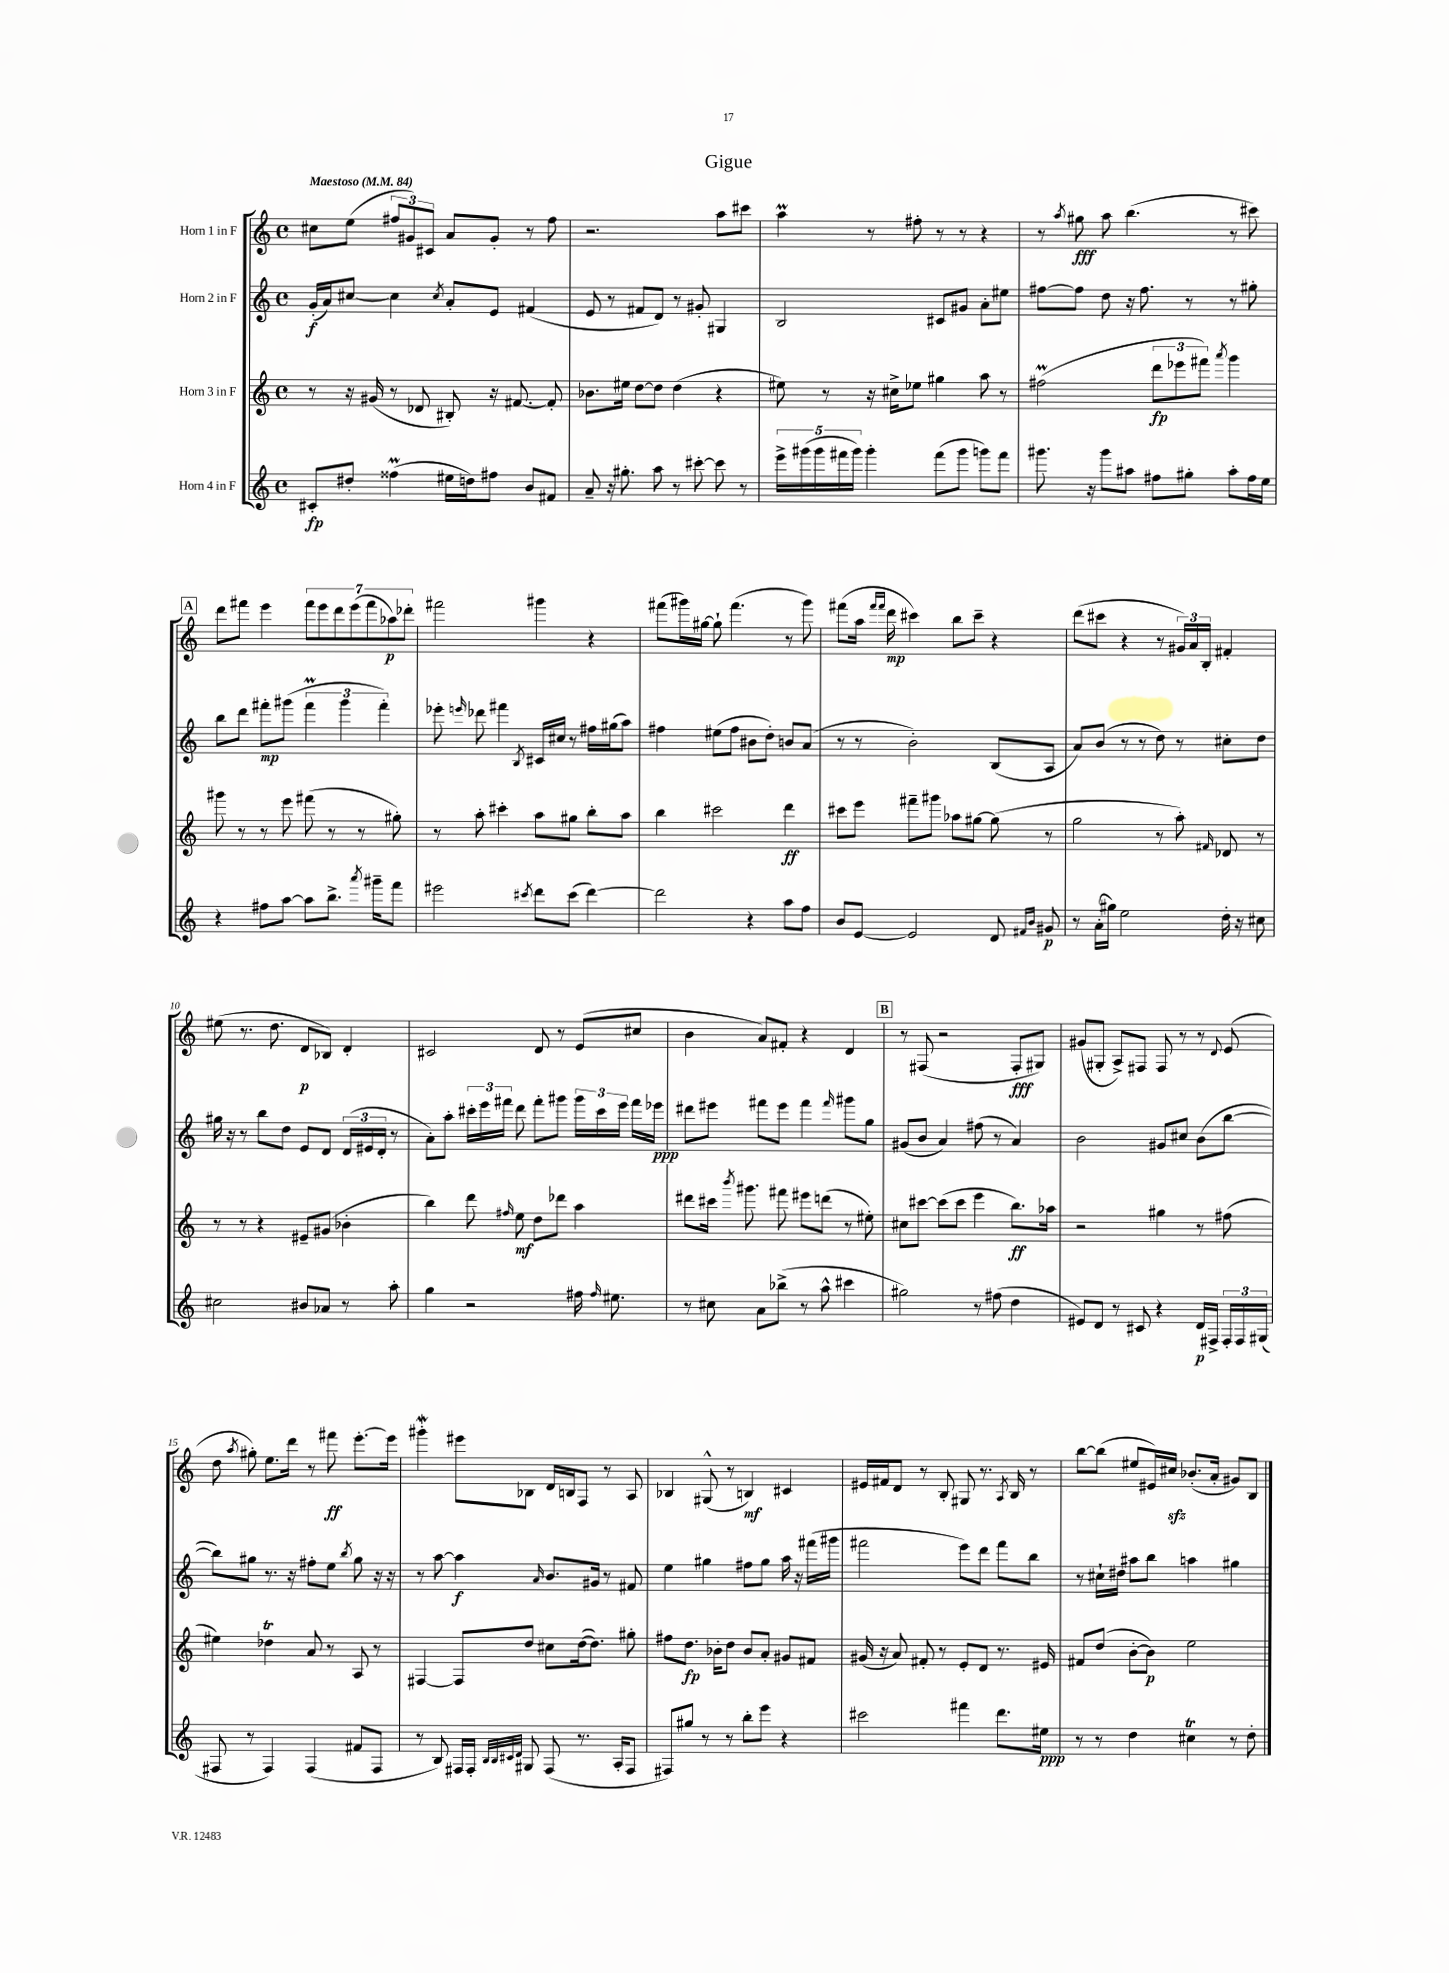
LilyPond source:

\header { title = "Gigue" }
<<
\new StaffGroup <<
\new Staff = "s0" \with { instrumentName = "Horn 1 in F" } {
    \clef treble \key c \major \defaultTimeSignature \time 4/4 \tempo "Maestoso" 4 = 84
    \autoBeamOff cis''8[ e''8]( \tuplet 3/2 { fis''8[ gis'8) cis'8] } a'8[ gis'8]-. r8 fis''8 |
    r2. a''8[ cis'''8] |
    a''4\prall r8 fis''8-. r8 r8 r4 |
    r8 \acciaccatura { a''8 } gis''8\fff a''8 b''4.( r8 cis'''8) |
    \mark \markup { \box "A" } d'''8[ fis'''8] e'''4 \tuplet 7/4 { fis'''8[ e'''8 d'''8 e'''8( fis'''8 aes''8\p) des'''8]-. } |
    fis'''2 gis'''4 r4 |
    fis'''8[( gis'''16) gis''16]~ gis''8-! fis'''4.( r8 gis'''8) |
    fis'''8[( a''16] \grace { fis'''16[ fis'''16] } d'''16\mp cis'''4) b''8[ cis'''8]-- r4 |
    d'''8[( cis'''8] r4 r8 \tuplet 3/2 { gis'16[) a'16 b16]-. } fis'4-. |
    eis''8( r8. d''8. d'8[\p bes8]) d'4-. |
    cis'2 d'8 r8 e'8[( cis''8] |
    b'4 a'8[) fis'8]-. r4 d'4 |
    \mark \markup { \box "B" } r8 fis8( r2 fis8[-.\fff gis8]) |
    gis'8[( gis8]-. a8[->) fis8] fis8 r8 r8 \appoggiatura { d'8 } e'8( |
    d''8 \acciaccatura { a''8 } gis''8-.) e''8.[ d'''16] r8 fis'''8\ff e'''8.[~-. e'''16] |
    gis'''4-.\mordent eis'''8[ bes8] d'16[ b16 f8] r8 a8 |
    bes4 gis8-^( r8 b4\mf) cis'4 |
    eis'16[ fis'16 d'8] r8 b8-. gis8 r8. \acciaccatura { a8 } b16 r8 |
    b''8[~ b''8]( eis''8[ eis'16) cis''16]\sfz bes'8.[-.( a'16]-. gis'8[) b8] \bar "|." |
}
\new Staff = "s1" \with { instrumentName = "Horn 2 in F" } {
    \clef treble \key c \major \defaultTimeSignature \time 4/4
    \autoBeamOff g'16[-.\f( a'16) cis''8]~ cis''4 \acciaccatura { cis''8 } a'8[-. e'8] fis'4( |
    e'8 r8 fis'8[ d'8]) r8 gis'8-. gis4 |
    b2 cis'8[ gis'8] a'8[-. eis''8] |
    fis''8[~ fis''8] d''8 r16 fis''8. r8 r8 gis''8-. |
    \mark \markup { \box "A" } b''8[ d'''8] fis'''8[-.\mp gis'''8]( \tuplet 3/2 { fis'''4\prall gis'''4 fis'''4-.) } |
    ees'''8-. \grace { e'''16 } des'''8 fis'''4 \acciaccatura { b8 } cis'16[ cis''16] r8 fis''16[ gis''16( a''8]) |
    fis''4 eis''8[( fis''8] bis'8[ d''8]-.) b'8[ a'8]( |
    r8 r8 b'2-.) b8[( a8] |
    a'8[) b'8]( r8 r8 d''8) r8 cis''8[-. d''8] |
    gis''16 r16 r8 b''8[ d''8] e'8[ d'8] \tuplet 3/2 { d'16[( eis'16 d'16]-. } r8 |
    a'8[-.) a''8]-. \tuplet 3/2 { cis'''16[-. e'''16 fis'''16] } d'''8 fis'''8[-. gis'''8] \tuplet 3/2 { gis'''16[ cis'''16 e'''16] } fis'''16[ ees'''16]\ppp |
    dis'''8[ eis'''8] fis'''8[ eis'''8] fis'''4 \grace { fis'''16 } gis'''8[ g''8] |
    \mark \markup { \box "B" } gis'8[( b'8] a'4) fis''8( r8 a'4) |
    b'2 gis'8[ cis''8] b'8[( b''8]~ |
    b''8[) gis''8] r8. r16 fis''8[-. e''8] \acciaccatura { b''8 } gis''8 r16 r16 |
    r8 a''8~ a''4\f \grace { a'16 } b'8.[ gis'16] r8 fis'8 |
    e''4 gis''4 fis''8[ gis''8] a''16 r16 fis'''16[( gis'''16] |
    fis'''2 e'''8[) d'''8] fis'''8[ b''8] |
    r8 cis''16[-! dis''16] ais''8[ b''8] a''4 gis''4 \bar "|." |
}
\new Staff = "s2" \with { instrumentName = "Horn 3 in F" } {
    \clef treble \key c \major \defaultTimeSignature \time 4/4
    \autoBeamOff r8 r16 gis'16( r8 des'8 bis8-.) r16 fis'8.~ fis'8-. |
    bes'8.[ eis''16] d''8[~ d''8] d''4( r4 |
    eis''8) r8 r16 cis''16[-> ees''8] gis''4 a''8 r8 |
    fis''2\prall( \tuplet 3/2 { d'''8[\fp ees'''8 fis'''8]) } \acciaccatura { a'''8 } g'''4 |
    \mark \markup { \box "A" } gis'''8 r8 r8 e'''8 fis'''8( r8 r8 gis''8-.) |
    r8 a''8-. cis'''4-. a''8[ gis''8] b''8[-. a''8] |
    b''4 cis'''2 d'''4\ff |
    cis'''8[ e'''8] fis'''8[-- gis'''8] aes''8[ gis''8]~ gis''8( r8 |
    g''2 r8 a''8-.) \grace { fis'16 } des'8 r8 |
    r8 r8 r4 eis'8[-- gis'8]( bes'4-. |
    b''4) d'''8 \grace { fis''16 } e''8\mf d''8[ des'''8] a''4 |
    dis'''8[ cis'''16] \acciaccatura { b'''8 } gis'''8. fis'''8 eis'''8[ d'''8]( r8 eis''8-.) |
    \mark \markup { \box "B" } cis''8[ cis'''8]~ cis'''8[( cis'''8] e'''4 b''8.[\ff) aes''16] |
    r2 gis''4 r8 fis''8( |
    eis''4) des''4\trill a'8 r8 a8 r8 |
    fis4~ fis8[ d''8] cis''8[ d''16~( d''8.]) gis''8-. |
    fis''8[ d''8.]\fp bes'16[-. d''8] bes'8[ a'8]-. gis'8[ fis'8] |
    gis'16( r16 a'8) fis'8-. r8 e'8[-. d'8] r8. eis'16 |
    fis'8[ d''8]( b'8[~-. b'8]\p) e''2 \bar "|." |
}
\new Staff = "s3" \with { instrumentName = "Horn 4 in F" } {
    \clef treble \key c \major \defaultTimeSignature \time 4/4
    \autoBeamOff cis'8[-.\fp dis''8]-. fisis''4\prall( eis''16[ d''16) fis''8] b'8[ fis'8] |
    a'8-- r16 gis''8.-. a''8 r8 cis'''8~-. cis'''8 r8 |
    \tuplet 5/4 { e'''16[-> gis'''16( gis'''16 fis'''16 gis'''16]) } gis'''4-. fis'''8[( gis'''8] g'''8[) fis'''8] |
    gis'''8. r16 gis'''8[ ais''8] fis''8[ gis''8]-. ais''8[-. fis''16 e''16] |
    \mark \markup { \box "A" } r4 fis''8[ a''8]~ a''8[ b''8.]-> \acciaccatura { a'''8 } gis'''16[-- f'''8] |
    eis'''2 \acciaccatura { cis'''8 } d'''8[ cis'''8]( d'''4~) |
    d'''2 r4 a''8[ f''8] |
    b'8[ e'8]~ e'2 d'8 \grace { fis'16[ b'16] } gis'8\p |
    r8 a'16[-.( gis''16]) e''2 d''16-. r16 cis''8 |
    cis''2 bis'8[ aes'8] r8 a''8-. |
    g''4 r2 fis''16 \grace { fis''16 } eis''8. |
    r8 cis''8 a'8[ bes''8]->( r8 a''8-^ cis'''4 |
    \mark \markup { \box "B" } gis''2) r8 fis''8( d''4 |
    eis'8[) d'8] r8 cis'8 r4 d'16[\p fis16]-> \tuplet 3/2 { fis16[-. fis16 gis16]( } |
    fis8 r8 fis4) fis4( fis'8[ fis8] |
    r8 b8) fis16[ fis16]-. \grace { b32[ b32 cis'32 d'32] } gis8 fis8( r8. a16[-. fis8] |
    fis8[) gis''8] r8 r8 b''8[-. e'''8] r4 |
    cis'''2 fis'''4 d'''8.[ eis''16]\ppp |
    r8 r8 d''4 cis''4\trill r8 d''8-. \bar "|." |
}
>>
>>
